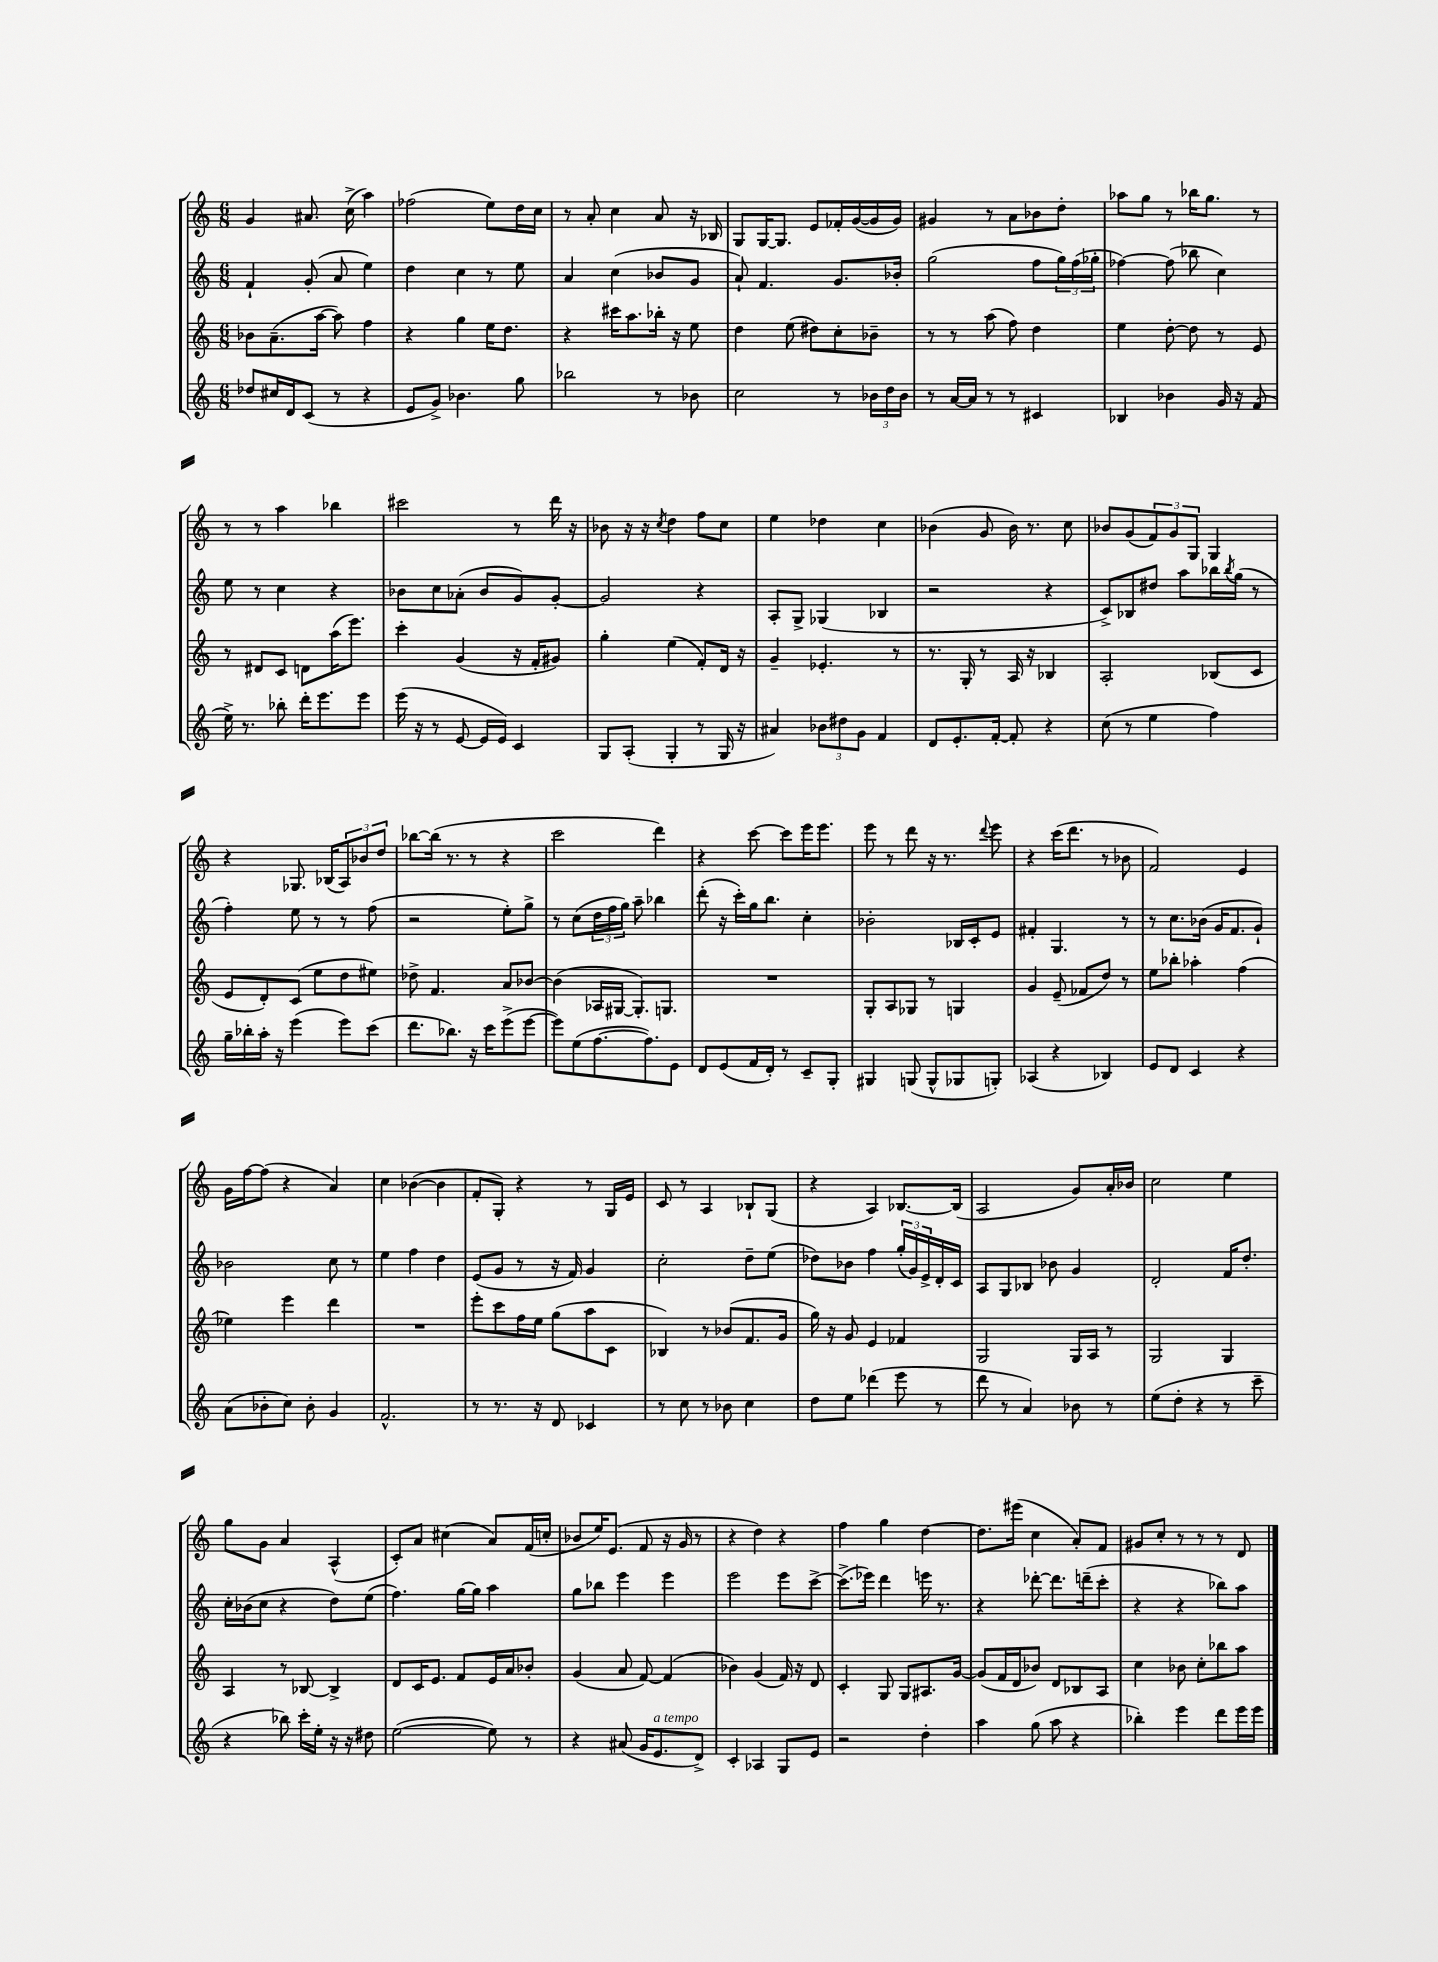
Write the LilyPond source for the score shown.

<<
\new StaffGroup <<
\new Staff = "s0" {
    \clef treble \key c \major \numericTimeSignature \time 6/8
    g'4 ais'8. c''16->( a''4) |
    fes''2( e''8) d''16 c''16 |
    r8 a'8-. c''4 a'8 r16 bes16 |
    g8 g16~ g8. e'8 fes'16-. g'16~( g'16 g'16) |
    gis'4 r8 a'8 bes'8 d''8-. |
    aes''8 g''8 r8 bes''16 g''8. r8 |
    r8 r8 a''4 bes''4 |
    cis'''2 r8 d'''16 r16 |
    bes'8 r16 r16 \acciaccatura { c''8 } d''4 f''8 c''8 |
    e''4 des''4 c''4 |
    bes'4( g'8 bes'16) r8. c''8 |
    bes'8 g'8( \tuplet 3/2 { f'8) g'8 g8 } g4 |
    r4 ges8. bes16( \tuplet 3/2 { a8) bes'8 d''8 } |
    bes''8~ bes''16( r8. r8 r4 |
    c'''2 d'''4) |
    r4 c'''8~ c'''8 e'''16 e'''8. |
    e'''8 r8 d'''8 r16 r8. \appoggiatura { d'''8 } e'''8 |
    r4 c'''16( d'''8. r8 bes'8 |
    f'2) e'4 |
    g'16 f''16~ f''8( r4 a'4) |
    c''4 bes'4~( bes'4 |
    f'8-. g8-.) r4 r8 g16 e'16 |
    c'8 r8 a4 bes8-! g8( |
    r4 a4) bes8.~ bes16( |
    a2 g'8) a'16-. bes'16 |
    c''2 e''4 |
    g''8 g'8 a'4 a4-^( |
    c'8-.) a'8 cis''4( a'8) f'16( c''16-. |
    bes'8 e''16) e'8.( f'8 r16 g'16 r8 |
    r4 d''4) r4 |
    f''4 g''4 d''4~ |
    d''8. eis'''16( c''4 a'8-.) f'8 |
    gis'8 c''8-. r8 r8 r8 d'8 \bar "|." |
}
\new Staff = "s1" {
    \clef treble \key c \major \numericTimeSignature \time 6/8
    f'4-! g'8-.( a'8 e''4) |
    d''4 c''4 r8 e''8 |
    a'4 c''4( bes'8 g'8 |
    a'8-!) f'4. g'8. bes'16-. |
    g''2( f''8 \tuplet 3/2 { g''16) f''16( ges''16-. } |
    fes''4~) fes''8( bes''8 c''4) |
    e''8 r8 c''4 r4 |
    bes'8 c''8 aes'8-.( bes'8 g'8) g'8~-. |
    g'2 r4 |
    a8-. g8-> ges4( bes4 |
    r2 r4 |
    c'8->) bes8 dis''8 a''8 bes''16 \acciaccatura { bes''8 } g''16( r8 |
    f''4-.) e''8 r8 r8 f''8( |
    r2 e''8-.) g''8-> |
    r8 c''8( \tuplet 3/2 { d''16 f''16 g''16) } a''8-- bes''4 |
    d'''8-.( r16 c'''16-.) g''16 b''8. c''4-. |
    bes'2-. bes16 c'16-. e'8 |
    fis'4-. g4. r8 |
    r8 c''8. bes'16( g'16 f'8. g'8-!) |
    bes'2 c''8 r8 |
    e''4 f''4 d''4 |
    e'8( g'8 r8 r16 f'16) g'4 |
    c''2-. d''8-- e''8( |
    des''8) bes'8 f''4 \tuplet 3/2 { g''16-.( g'16) e'16-> } d'16-. c'16 |
    a8 g8 bes8 bes'8 g'4 |
    d'2-. f'16 d''8.-. |
    c''16-. bes'16( c''8 r4 d''8) e''8( |
    f''4.) g''16~ g''16 a''4 |
    g''8 bes''8 e'''4 e'''4 |
    e'''2 e'''8 c'''8~-> |
    c'''8.->( ees'''16) d'''4 e'''16 r8. |
    r4 des'''8~-. des'''8. d'''16--( c'''8-. |
    r4 r4 bes''8) a''8 \bar "|." |
}
\new Staff = "s2" {
    \clef treble \key c \major \numericTimeSignature \time 6/8
    bes'8 a'8.--( a''16~ a''8) f''4 |
    r4 g''4 e''16 d''8. |
    r4 cis'''16 a''8. bes''16-. r16 e''8 |
    d''4 e''8( dis''8) c''8-. bes'8-- |
    r8 r8 a''8( f''8) d''4 |
    e''4 d''8~-. d''8 r8 e'8 |
    r8 dis'8 c'8 d'8 a''16( e'''8.) |
    c'''4-. g'4( r16 f'16-. gis'8) |
    g''4-. e''4( f'8-.) d'16 r16 |
    g'4-- ees'4.-. r8 |
    r8. g16-. r8 a16 r16 bes4 |
    a2-. bes8( c'8 |
    e'8 d'8-.) c'8( e''8 d''8 eis''8) |
    des''8-> f'4. a'8 bes'8~ |
    bes'4( aes16 gis16~ gis8.-.) g8. |
    R2. |
    g8-. a8 ges8 r8 g4 |
    g'4 e'8--( fes'8 d''8) r8 |
    e''8 bes''8-. aes''4-. f''4( |
    ees''4) e'''4 d'''4 |
    R2. |
    e'''8-. c'''8 f''16 e''16 g''8( a''8 c'8 |
    bes4) r8 bes'8( f'8. g'16 |
    g''16) r16 g'8 e'4 fes'4 |
    g2 g16 a16 r8 |
    g2 g4 |
    a4 r8 bes8~ bes4-> |
    d'8 c'16 e'8. f'8 e'16 a'16 bes'8-. |
    g'4( a'8 f'8~) f'4( |
    bes'4) g'4( f'16) r16 d'8 |
    c'4-. g8 g8 ais8. g'16~ |
    g'8( f'16 d'16 bes'8) d'8 bes8 a8 |
    c''4 bes'8 c''8-. bes''8 a''8 \bar "|." |
}
\new Staff = "s3" {
    \clef treble \key c \major \numericTimeSignature \time 6/8
    des''8 cis''16 d'16 c'8( r8 r4 |
    e'8 g'8->) bes'4. g''8 |
    bes''2 r8 bes'8 |
    c''2 r8 \tuplet 3/2 { bes'16 d''16 bes'16 } |
    r8 a'16~ a'16 r8 r8 cis'4 |
    bes4 bes'4 g'16 r16 f'8( |
    e''16->) r8. bes''8-. d'''16-. e'''8. e'''8 |
    e'''16( r16 r8 e'8~ e'16 e'16) c'4 |
    g8 a8-.( g4-. r8 g16 r16 |
    ais'4) \tuplet 3/2 { bes'8 dis''8 g'8 } f'4 |
    d'8 e'8.-. f'16~-. f'8-. r4 |
    c''8( r8 e''4 f''4) |
    g''16-- bes''16-. a''16-. r16 e'''4( e'''8) c'''8( |
    d'''8. bes''8.) r16 c'''16 e'''8->( e'''8~ |
    e'''8) e''8( f''8.~ f''8.) e'8 |
    d'8 e'8( f'16 d'16-.) r8 c'8-- g8-. |
    gis4 g8( g8-^ ges8 g8-.) |
    aes4( r4 bes4) |
    e'8 d'8 c'4 r4 |
    a'8( bes'8-. c''8) bes'8-. g'4 |
    f'2.-^ |
    r8 r8. r16 d'8 ces'4 |
    r8 c''8 r8 bes'8 c''4 |
    d''8 e''8 des'''4( e'''8 r8 |
    d'''8 r8 a'4) bes'8 r8 |
    e''8( d''8-. r4 r8 c'''8-- |
    r4 bes''8) c'''16-. e''16-. r16 r16 dis''8 |
    e''2~( e''8) r8 |
    r4 ais'8( g'16 e'8.^\markup { \italic "a tempo" } d'8->) |
    c'4-. aes4 g8 e'8 |
    r2 d''4-. |
    a''4 g''8( a''8 r4 |
    bes''4-.) e'''4 d'''8 e'''16 e'''16 \bar "|." |
}
>>
>>
\layout { \context { \Score \remove "Bar_number_engraver" } }
